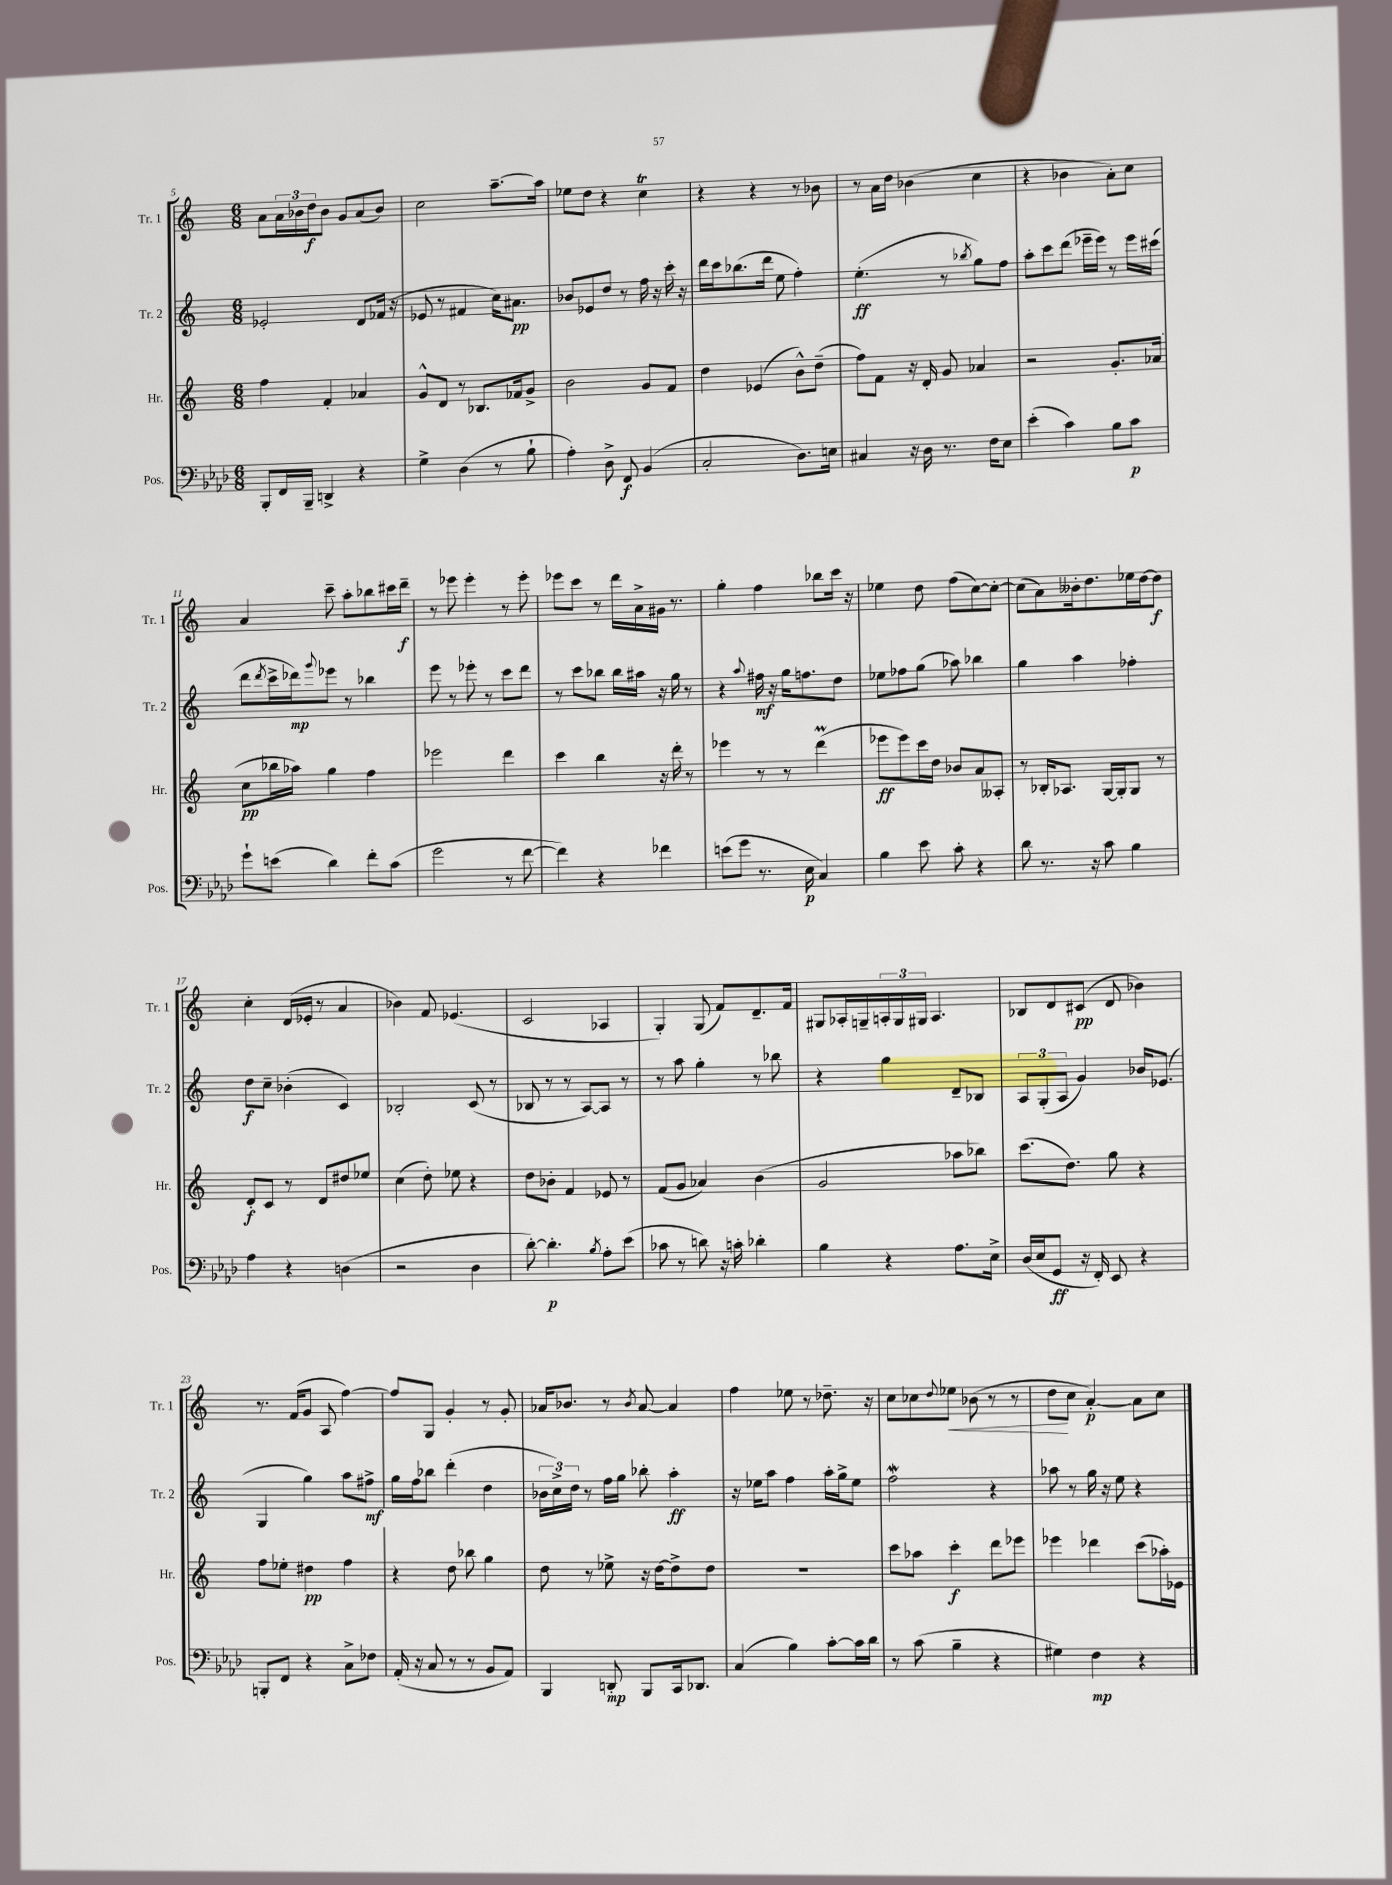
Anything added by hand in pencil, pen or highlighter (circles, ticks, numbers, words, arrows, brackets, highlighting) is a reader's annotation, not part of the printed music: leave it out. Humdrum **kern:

**kern	**dynam	**kern	**dynam	**kern	**dynam	**kern	**dynam
*part4	*part4	*part3	*part3	*part2	*part2	*part1	*part1
*staff4	*staff4	*staff3	*staff3	*staff2	*staff2	*staff1	*staff1
*I"Pos.	*	*I"Hr.	*	*I"Tr. 2	*	*I"Tr. 1	*
*I'Pos.	*	*I'Hr.	*	*I'Tr. 2	*	*I'Tr. 1	*
*clefF4	*	*clefG2	*	*clefG2	*	*clefG2	*
*k[b-e-a-d-]	*	*k[]	*	*k[]	*	*k[]	*
*M6/8	*	*M6/8	*	*M6/8	*	*M6/8	*
=5	=5	=5	=5	=5	=5	=5	=5
8BBB-'/L	.	4ff\	.	2e-X'/	.	8a\L	.
16FF/L	.	.	.	.	.	24a\L	.
.	.	.	.	.	.	24b-X\	.
16BBB-~/JJ	.	.	.	.	.	.	.
.	.	.	.	.	.	24dd\J	f
4DDn^/	.	4f'/	.	.	.	8b-\J	.
.	.	.	.	.	.	8g/L	.
4r	.	4a-X/	.	8d/L	.	(8a/	.
.	.	.	.	(16f-X/Jk	.	8b-/J)	.
.	.	.	.	16r	.	.	.
=6	=6	=6	=6	=6	=6	=6	=6
4G^\	.	8g^^/L	.	8e-X/	.	2cc\	.
.	.	8d/J	.	8r	.	.	.
(4D-\	.	8r	.	4f#X/	.	.	.
.	.	8.B-X/L	.	.	.	.	.
8r	.	.	.	16cc\KL)	.	[8.aa~\L	.
.	.	16f-X/k	.	8.a#X\J	pp	.	.
8B-`\	.	8g^/J	.	.	.	.	.
.	.	.	.	.	.	16aa\Jk]	.
=7	=7	=7	=7	=7	=7	=7	=7
4A-'\)	.	2b\	.	8b-X/L	.	8ee-X\L	.
.	.	.	.	8e-X/	.	8dd\J	.
8D-^\	.	.	.	8dd/J	.	4r	.
8FF/	f	.	.	8r	.	.	.
(4BB-/	.	8g/L	.	16ff\	.	4ccT\	.
.	.	.	.	16r	.	.	.
.	.	8f/J	.	16ccc'\	.	.	.
.	.	.	.	16r	.	.	.
=8	=8	=8	=8	=8	=8	=8	=8
2C'/	.	4dd\	.	16ddd\LL	.	4r	.
.	.	.	.	16ccc\J	.	.	.
.	.	.	.	(8.bb-X\	.	.	.
.	.	(4e-X/	.	.	.	4r	.
.	.	.	.	16ddd\Jk	.	.	.
.	.	.	.	8ee\	.	.	.
8.D-\L)	.	8b^^\L)	.	4ff'\)	.	8r	.
.	.	(8dd~\J	.	.	.	8b-X\	.
16En\Jk	.	.	.	.	.	.	.
=9	=9	=9	=9	=9	=9	=9	=9
4C#X/	.	8ff\L)	.	(4.ee'\	ff	8r	.
.	.	8f\J	.	.	.	16a\LL	.
.	.	.	.	.	.	16dd\JJ	.
16r	.	16r	.	.	.	(4b-X\	.
16D-\	.	16d'/	.	.	.	.	.
8.r	.	8g/	.	8r	.	.	.
.	.	.	.	8qbb-X/	.	.	.
.	.	4a-X/	.	8gg\L)	.	4cc\	.
16F\KL	.	.	.	.	.	.	.
8E-\J	.	.	.	8ff\J	.	.	.
=10	=10	=10	=10	=10	=10	=10	=10
(4e-'\	.	2r	.	8aa'\L	.	4r	.
.	.	.	.	8ccc\	.	.	.
4c\)	.	.	.	(8ddd\J	.	4b-X\	.
.	.	.	.	16eee-X~\LL	.	.	.
.	.	.	.	16eee-\JJ)	.	.	.
8B-\L	.	8.g'/L	.	8r	.	8a'\L)	.
8c\J	p	.	.	16eee-\LL	.	8cc\J	.
.	.	(16a-X/Jk	.	(16ccc#X\JJ	.	.	.
!!LO:LB:g=z
=11	=11	=11	=11	=11	=11	=11	=11
8g`\L	.	8cc\L	pp	8ddd\L	.	4a/	.
.	.	.	.	8qddd/	.	.	.
(8en\J	.	16bb-X\L	.	16ccc^\L	.	.	.
.	.	16aa-X\JJ)	.	16ddd-X\J)	mp	.	.
.	.	.	.	8qqggg/	.	.	.
4d-\)	.	4gg\	.	8eee-X\J	.	8ccc~\	.
.	.	.	.	8r	.	8aa'\L	.
8f'\L	.	4ff\	.	4bb-X\	.	8bb-X\	.
(8c\J	.	.	.	.	.	16ccc#X\L	.
.	.	.	.	.	.	16ddd~\JJ	f
=12	=12	=12	=12	=12	=12	=12	=12
2g\	.	2eee-X\	.	8eee\	.	8r	.
.	.	.	.	8r	.	8eee-X\	.
.	.	.	.	8eee-X'\	.	4eee-'\	.
.	.	.	.	8r	.	.	.
8r	.	4ddd\	.	8ccc\L	.	8r	.
[8f\	.	.	.	8ddd\J	.	8eee-'\	.
=13	=13	=13	=13	=13	=13	=13	=13
4f\])	.	4ccc\	.	8r	.	8eee-X\L	.
.	.	.	.	8ccc\L	.	8ccc\J	.
4r	.	4bb\	.	8bb-X\J	.	8r	.
.	.	.	.	16bb-\LL	.	16ddd\LL	.
.	.	.	.	16aa#X\JJ	.	16a^\	.
4f-X\	.	16r	.	16r	.	16g#X\JJ	.
.	.	16ddd'\	.	16gg\	.	8.r	.
.	.	8r	.	8r	.	.	.
=14	=14	=14	=14	=14	=14	=14	=14
(8en\L	.	4eee-X\	.	4r	.	4gg'\	.
8g\J	.	.	.	.	.	.	.
.	.	.	.	8qqaa/	.	.	.
8.r	.	8r	.	16ff#X\	mf	4ff\	.
.	.	.	.	16r	.	.	.
.	.	8r	.	16gg\KL	.	.	.
16E-\	p	.	.	8.ffn\	.	.	.
4C/)	.	(4dddM\	.	.	.	8bb-X\L	.
.	.	.	.	8dd\J	.	16ccc\Jk	.
.	.	.	.	.	.	16r	.
=15	=15	=15	=15	=15	=15	=15	=15
4B-\	.	8eee-X\L	ff	8ee-X\L	.	4ee-X\	.
.	.	8eee-\)	.	8ff-X\	.	.	.
8e-\	.	16ccc\L	.	(8gg\J	.	8dd\	.
.	.	16dd\JJ	.	.	.	.	.
8c'\	.	8b-X/L	.	8aa-X\)	.	(8ff\L	.
4r	.	8a/	.	4bb-X\	.	[8cc\)	.
.	.	8A--X'/J	.	.	.	8cc'\J_	.
=16	=16	=16	=16	=16	=16	=16	=16
8d-\	.	8r	.	4gg\	.	(8cc\L]	.
8.r	.	16B-X'/KL	.	.	.	8a\)	.
.	.	8.A-X/J	.	.	.	.	.
.	.	.	.	4aa\	.	16b--X'\k	.
16r	.	.	.	.	.	8.dd\	.
8c\	.	[16G/LL	.	.	.	.	.
.	.	16G'/J]	.	.	.	.	.
4B-\	.	8G/J	.	4ff-X'\	.	16ee-X\L	.
.	.	.	.	.	.	[16dd\J	.
.	.	8r	.	.	.	8dd\J]	f
!!LO:LB:g=z
=17	=17	=17	=17	=17	=17	=17	=17
4A-\	.	8d'/L	f	8dd\L	f	4cc'\	.
.	.	8c/J	.	8cc~\J	.	.	.
4r	.	8r	.	(4b-X'\	.	(16d/LL	.
.	.	.	.	.	.	16e-X'/JJ	.
.	.	8d/L	.	.	.	8r	.
(4Dn\	.	8dd#X/	.	4c/)	.	4a/	.
.	.	8ee-X/J	.	.	.	.	.
=18	=18	=18	=18	=18	=18	=18	=18
2r	.	(4cc\	.	2B-X'/	.	4b-X\)	.
.	.	8dd'\)	.	.	.	8f/	.
.	.	8ee-X\	.	.	.	(4.e-X/	.
4D-\	.	4r	.	(8c/	.	.	.
.	.	.	.	8r	.	.	.
=19	=19	=19	=19	=19	=19	=19	=19
[8d-'\)	.	8dd\L	.	8B-X/	.	2c/	.
4.d-'\]	p	8b-X'\J	.	8r	.	.	.
.	.	4f/	.	8r	.	.	.
.	.	.	.	[8A/L)	.	.	.
8qB-/	.	.	.	.	.	.	.
8A-'\L	.	8e-X/	.	8A/J]	.	4A-X/	.
(8e-\J	.	8r	.	8r	.	.	.
=20	=20	=20	=20	=20	=20	=20	=20
8c-X\	.	(8f/L	.	8r	.	4G'/)	.
8r	.	8g/J	.	8aa\	.	.	.
8dn\)	.	4a-X/)	.	4gg'\	.	(8G/	.
16r	.	.	.	.	.	8f/L)	.
16cn'\	.	.	.	.	.	.	.
4d-X'\	.	(4b\	.	8r	.	8.d~/	.
.	.	.	.	8bb-X\	.	.	.
.	.	.	.	.	.	16f/Jk	.
=21	=21	=21	=21	=21	=21	=21	=21
4B-\	.	2g/	.	4r	.	8G#X/L	.
.	.	.	.	.	.	16A-X'/L	.
.	.	.	.	.	.	16Gn~/	.
4r	.	.	.	4gg\	.	24An'/	.
.	.	.	.	.	.	24G/	.
.	.	.	.	.	.	24G#X/JJ	.
.	.	.	.	.	.	4.A/	.
8.A-\L	.	8aa-X\L	.	8d~/L	.	.	.
.	.	8bb-X\J)	.	8B-X/J	.	.	.
16E-^\Jk	.	.	.	.	.	.	.
=22	=22	=22	=22	=22	=22	=22	=22
(16D-/LL	.	(8.ccc\L	.	12A/L	.	8B-X/L	.
16E-/J	.	.	.	.	.	.	.
.	.	.	.	(12G'/	.	.	.
8GG/J	ff	.	.	.	.	8d/	.
.	.	.	.	12A/J	.	.	.
.	.	8.dd\J)	.	.	.	.	.
16r	.	.	.	4g/)	.	(8c#X/J	pp
16FF'/)	.	.	.	.	.	.	.
8EE-/	.	8gg\	.	.	.	8d/	.
4r	.	4r	.	16b-X/KL	.	4b-X\)	.
.	.	.	.	(8.e-X/J	.	.	.
!!LO:LB:g=z
=23	=23	=23	=23	=23	=23	=23	=23
8BBBn'/L	.	8ff\L	.	4G/	.	8.r	.
8FF/J	.	8ee-X'\J	.	.	.	.	.
.	.	.	.	.	.	(16f/KL	.
4r	.	4dd#X\	pp	4gg\)	.	8g/J	.
.	.	.	.	.	.	8A/	.
8C^\L	.	4ff\	.	8aa\L	.	[4ff\)	.
8F-X\J	.	.	.	8ff#X^\J	mf	.	.
=24	=24	=24	=24	=24	=24	=24	=24
(16AA-'/	.	4r	.	16gg\LL	.	8ff/L]	.
16r	.	.	.	16ff\J	.	.	.
8C/	.	.	.	8bb-X\J	.	8G/J	.
8r	.	8dd\	.	(4ddd'\	.	4g'/	.
8r	.	8bb-X\	.	.	.	.	.
8BB-/L	.	4gg\	.	4dd\	.	8r	.
8AA-/J)	.	.	.	.	.	8g'/	.
=25	=25	=25	=25	=25	=25	=25	=25
4BBB-/	.	8dd\	.	24b-X\LL	.	16a-X/KL	.
.	.	.	.	24cc^\)	.	.	.
.	.	.	.	.	.	8.b-X/J	.
.	.	.	.	24dd\JJ	.	.	.
.	.	8r	.	8r	.	.	.
8DDn'/	mp	8ee-X^\	.	16ff\LL	.	8r	.
.	.	.	.	16gg\JJ	.	.	.
.	.	.	.	.	.	8qb-/	.
8BBB-/L	.	16r	.	8bb-X'\	.	[8a-/	.
.	.	[16dd\KL	.	.	.	.	.
16CC/k	.	8dd^\]	.	4aa'\	ff	4a-/]	.
8.DD-X/J	.	.	.	.	.	.	.
.	.	8dd\J	.	.	.	.	.
=26	=26	=26	=26	=26	=26	=26	=26
(4C/	.	2.r	.	16r	.	4ff\	.
.	.	.	.	16ee-X\KL	.	.	.
.	.	.	.	8aa\J	.	.	.
4B-\)	.	.	.	4ff\	.	8ee-X\	.
.	.	.	.	.	.	8r	.
[8c'\L	.	.	.	16aa'\LL	.	8.dd-X~\	.
.	.	.	.	16gg^\J	.	.	.
16c\L]	.	.	.	8ee-\J	.	.	.
16d-\JJ	.	.	.	.	.	16r	.
=27	=27	=27	=27	=27	=27	=27	=27
8r	.	8ccc\L	.	2ffw\	.	8cc\L	.
(8c\	.	8aa-X\J	.	.	.	8cc-X\	.
.	.	.	.	.	.	8qqdd/	.
!	!	!	!	!	!	!	!LO:HP:b
4B-~\	.	4ccc'\	f	.	.	8ee-X\J	<
.	.	.	.	.	.	(8b-X\	.
4r	.	8ddd\L	.	4r	.	8r	.
.	.	8eee-X\J	.	.	.	8r	.
=28	=28	=28	=28	=28	=28	=28	=28
4G#X\)	.	4eee-X\	.	8aa-X\	.	8dd\L	.
.	.	.	.	8r	.	8cc\J	[
4F\	mp	4ddd-X\	.	16gg\	.	[4a'/)	p
.	.	.	.	16r	.	.	.
.	.	.	.	8ee\	.	.	.
4r	.	(8ccc\L	.	4r	.	8a\L]	.
.	.	16aa-X'\L)	.	.	.	8cc\J	.
.	.	16e-X\JJ	.	.	.	.	.
==	==	==	==	==	==	==	==
*-	*-	*-	*-	*-	*-	*-	*-
